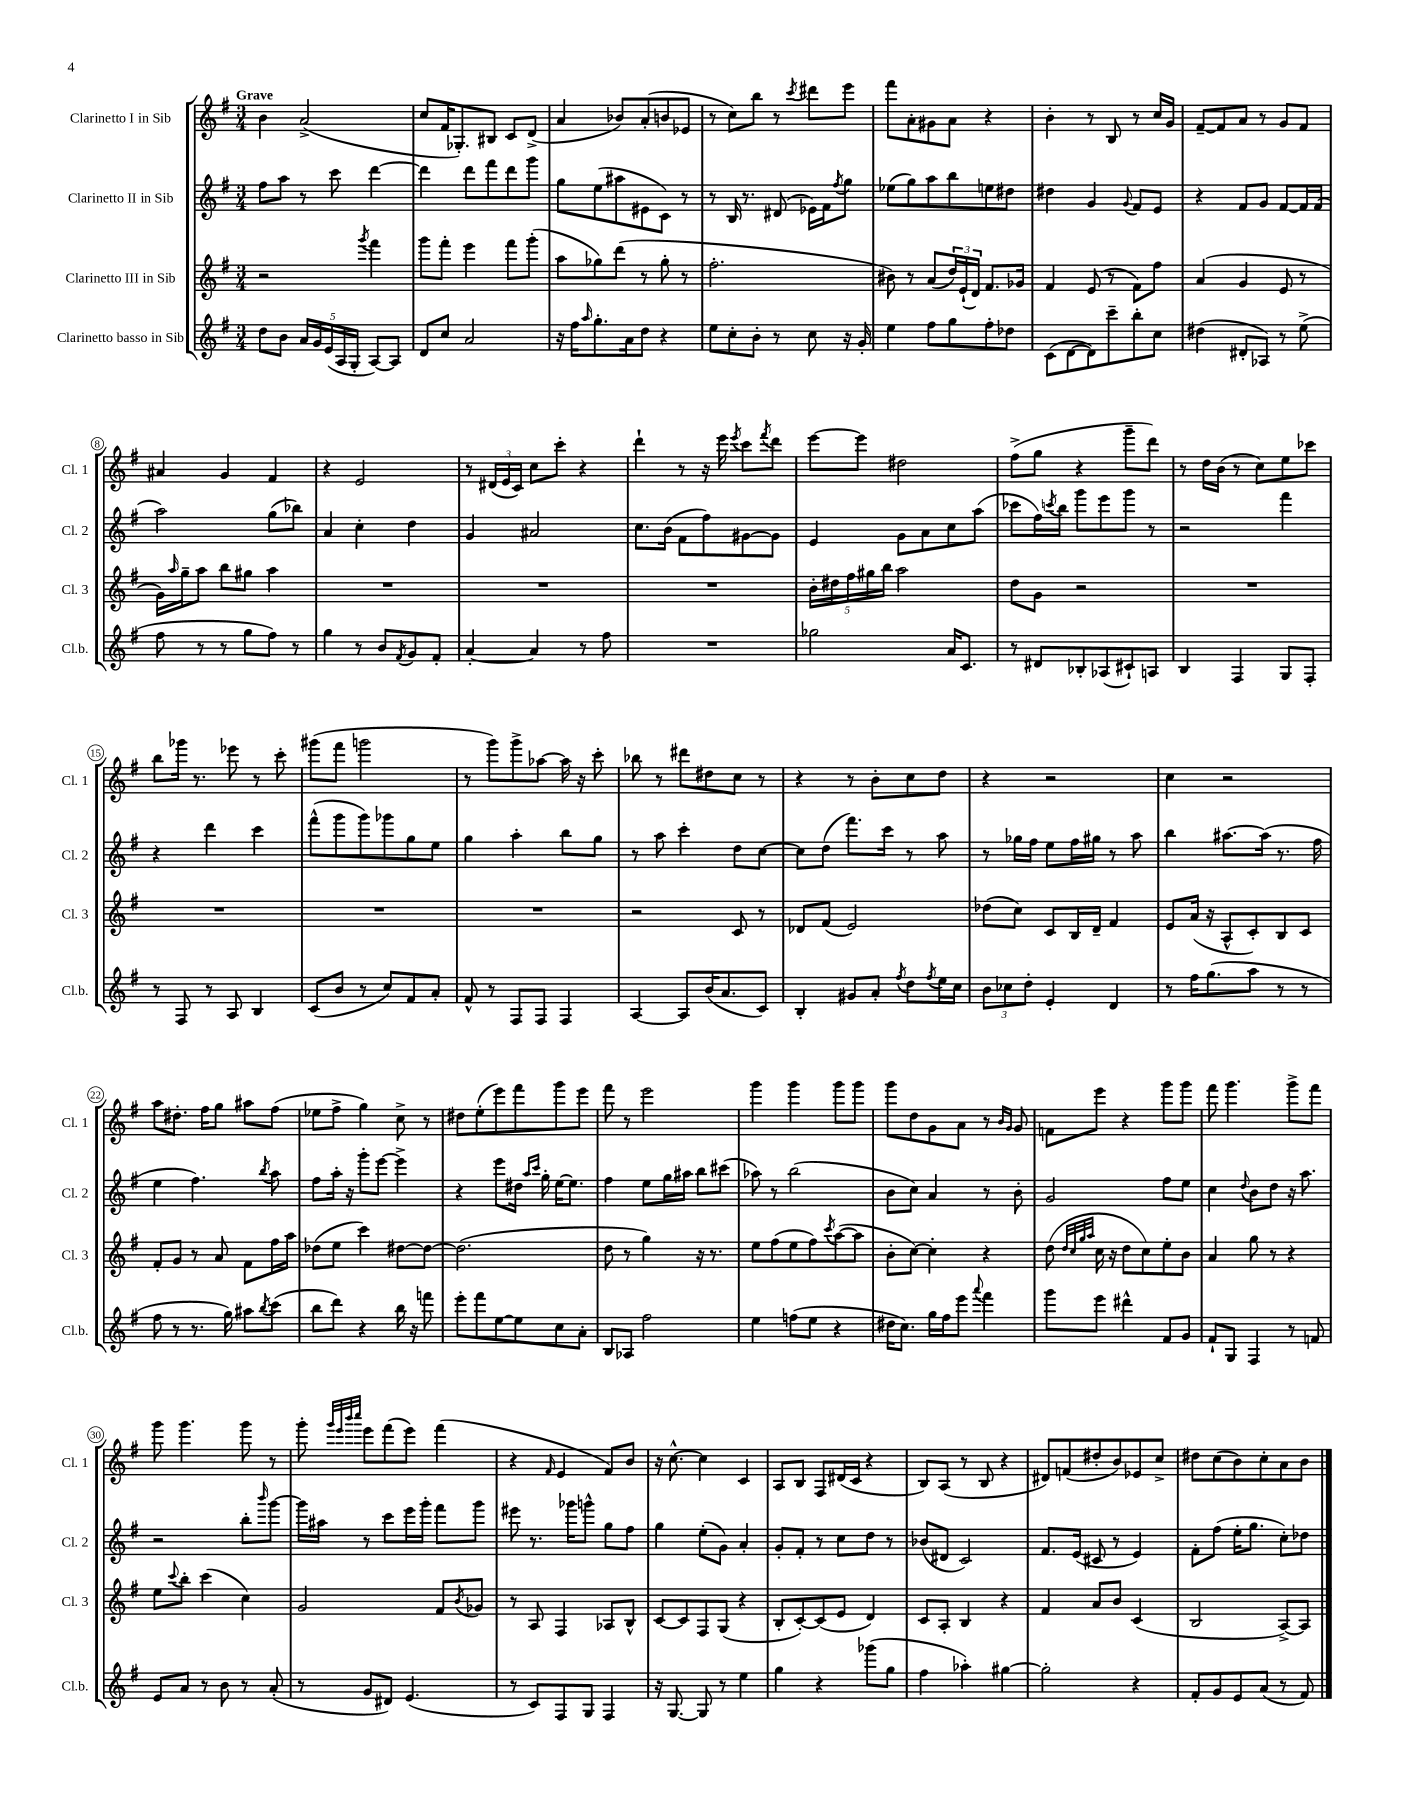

**kern	**kern	**kern	**kern
*staff4	*staff3	*staff2	*staff1
*clefG2	*clefG2	*clefG2	*clefG2
*k[f#]	*k[f#]	*k[f#]	*k[f#]
*M3/4	*M3/4	*M3/4	*M3/4
8dd	2r	8ff#	4b
8b	.	8aa	.
20a	.	8r	(2a^
20g	.	.	.
(20e	.	.	.
.	.	8ccc	.
20A	.	.	.
20G'	.	.	.
.	8qggg	.	.
[8A)	4fff#	[4ddd	.
8A]	.	.	.
=	=	=	=
8d	8ggg	4ddd]	8cc
8cc	8fff#'	.	16f#
.	.	.	8.G-')
2a	4eee	8ddd	.
.	.	8fff#	8B#
.	8fff#	8ddd	8c
.	(8ggg'	8ggg	(8d^
=	=	=	=
16r	8aa	8gg	4a
16ff#	.	.	.
16qqaa	.	.	.
8.gg'	8gg-)	(8ee	.
.	(8ddd	8aa#	8b-)
16a	.	.	.
8dd	8r	8e#	(8a'
4r	8gg-'	8c)	8b
.	8r	8r	8e-
=	=	=	=
8ee	2.ff#'	8r	8r
8cc'	.	16B	8cc)
.	.	8.r	.
8b'	.	.	8bb
8r	.	(8d#	8r
.	.	.	8qccc
8cc	.	16e-)	8ddd#
.	.	16f#	.
.	.	8qff#	.
16r	.	8gg	8eee
16g'	.	.	.
=	=	=	=
4ee	8b#)	(8ee-	8fff#
.	8r	8gg)	8a'
8ff#	(8a	8aa	8g#
8gg	24dd)	8bb	8a
.	(24e`	.	.
.	24d)	.	.
8ff#'	8.f#	8ee	4r
8dd-	.	8dd#	.
.	16g-	.	.
=	=	=	=
(8c	4f#	4dd#	4b'
[8d	.	.	.
8d])	(8e	4g	8r
8ccc~	8r	.	8B
.	.	8qqg	.
8bb'	8f#)	8f#	8r
8cc	8ff#	8e	16cc
.	.	.	16g
=	=	=	=
(4dd#	(4a	4r	[8f#~
.	.	.	8f#]
8d#'	4g	8f#	8a
8A-)	.	8g	8r
8r	8e	[8f#	8g
(8ee^	8r	16f#]	8f#
.	.	(16f#	.
=	=	=	=
8ff#	16g)	2aa)	4a#
.	16qqaa	.	.
.	16gg~	.	.
8r	8aa	.	.
8r	8bb	.	4g
8gg	8gg#	.	.
8ff#)	4aa	(8gg	4f#
8r	.	8bb-)	.
=	=	=	=
4gg	2.r	4a	4r
8r	.	4cc'	2e
8b	.	.	.
8qf#	.	.	.
8g	.	4dd	.
8f#'	.	.	.
=	=	=	=
[4a'	2.r	4g	8r
.	.	.	(24d#
.	.	.	24e
.	.	.	24c)
4a]	.	2a#	8cc
.	.	.	8ccc'
8r	.	.	4r
8ff#	.	.	.
=	=	=	=
2.r	2.r	8.cc	4ddd`
.	.	(16b	.
.	.	8f#	8r
.	.	8ff#)	16r
.	.	.	16eee
.	.	.	8qeee
.	.	[8g#	8ccc
.	.	.	8qfff#
.	.	8g#]	8ddd
=	=	=	=
2gg-	20b'	4e	[8eee
.	20dd#	.	.
.	20ff#	.	.
.	.	.	8eee]
.	20gg#	.	.
.	20bb	.	.
.	2aa	8g	2dd#
.	.	8a	.
16a	.	8cc	.
8.c	.	.	.
.	.	(8aa	.
=	=	=	=
8r	8dd	8ccc-	(8ff#^
8d#	8g	16ff#)	8gg
.	.	8qccc	.
.	.	16bb	.
8B-'	2r	8ggg	4r
(8A-	.	8eee	.
8c#`)	.	8ggg	8ggg~
8A	.	8r	8ddd)
=	=	=	=
4B	2.r	2r	8r
.	.	.	16dd
.	.	.	(16b
4F#	.	.	8r
.	.	.	8cc)
8G	.	4fff#	8ee
8F#'	.	.	8ccc-
=	=	=	=
8r	2.r	4r	8bb
8F#	.	.	16ggg-
.	.	.	8.r
8r	.	4ddd	.
8A	.	.	8eee-
4B	.	4ccc	8r
.	.	.	8ccc'
=	=	=	=
(8c	2.r	(8fff#^^	(8ggg#
8b	.	8ggg	8fff#
8r	.	8ggg)	2ggg
8cc)	.	8ggg-	.
8f#	.	8gg	.
8a'	.	8ee	.
=	=	=	=
8f#^^	2.r	4gg	8r
8r	.	.	8ggg)
8F#	.	4aa'	8ggg^
8F#	.	.	[8aa-
4F#	.	8bb	16aa-]
.	.	.	16r
.	.	8gg	8ccc'
=	=	=	=
[4A	2r	8r	8bb-
.	.	8aa	8r
8A]	.	4ccc'	8ddd#
(16b	.	.	8dd#
8.a	.	.	.
.	8c	8dd	8cc
8c)	8r	[8cc	8r
=	=	=	=
4B'	8d-	8cc]	4r
.	(8f#	(8dd	.
8g#	2e)	8.fff#)	8r
8a'	.	.	8b'
.	.	16ccc	.
8qff#	.	.	.
8dd	.	8r	8cc
8qff#	.	.	.
16ee	.	8aa	8dd
16cc	.	.	.
=	=	=	=
12b	(8dd-	8r	4r
12cc-	.	.	.
.	8cc)	16gg-	.
12dd'	.	.	.
.	.	16ff#	.
4e'	8c	8ee	2r
.	16B	16ff#	.
.	16d~	16gg#	.
4d	4f#	8r	.
.	.	8aa	.
=	=	=	=
8r	8e	4bb	4cc
16ff#	(16a	.	.
(8.gg	16r	.	.
.	8A^^	[8.aa#	2r
8aa	8c')	.	.
.	.	(16aa#]	.
8r	8B	8.r	.
8r	8c	.	.
.	.	16ff#	.
=	=	=	=
8ff#	8f#'	4ee	8aa
8r	8g	.	8.dd#'
8.r	8r	4.ff#)	.
.	.	.	16ff#
.	8a	.	8gg
16gg)	.	.	.
8aa#	8f#	.	8aa#
8qbb	.	8qbb	.
(8ccc	16ff#	8aa	(8ff#
.	16aa	.	.
=	=	=	=
8bb	(8dd-	8ff#	8ee-
8ddd)	8ee	16aa'	8ff#^
.	.	16r	.
4r	4ccc)	8ggg'	4gg)
.	.	[8eee	.
16bb	[8dd#	4eee^]	8cc^
16r	.	.	.
8fff	8dd#_	.	8r
=	=	=	=
8eee'	(2.dd#]	4r	8dd#
8fff#	.	.	(8ee'
[8ee	.	8eee	8eee)
8ee]	.	16dd#	8fff#
.	.	16qqaa	.
.	.	16qqccc	.
.	.	16gg'	.
8cc	.	[16ee	8ggg
.	.	8.ee]	.
8a'	.	.	8eee
=	=	=	=
8B	8dd	4ff#	8fff#
8A-	8r	.	8r
2ff#	4gg)	8ee	2eee
.	.	16gg	.
.	.	16aa#	.
.	16r	8bb	.
.	8.r	.	.
.	.	(8ccc#	.
=	=	=	=
4ee	8ee	8aa-)	4ggg
.	(8ff#	8r	.
(8ff	8ee	(2bb	4ggg
8ee	8ff#)	.	.
.	8qccc	.	.
4r	([8aa	.	8ggg
.	8aa]	.	8ggg
=	=	=	=
16dd#	8b'	8b	8ggg
8.cc)	.	.	.
.	[8cc)	8cc)	8dd
16gg	4cc']	4a	8g
16ff#	.	.	.
8eee	.	.	8a
8qqaaa	.	.	.
4fff#	4r	8r	8r
.	.	.	16qqb
.	.	.	16qqg
.	.	8b'	8g
=	=	=	=
8ggg	(8dd	2g	8f
.	32qqdd	.	.
.	32qqcc	.	.
.	32qqgg	.	.
.	32qqaa	.	.
8eee	16cc	.	8eee
.	16r	.	.
4ddd#^^	8dd	.	4r
.	8cc)	.	.
8f#	8ee'	8ff#	8ggg
8g	8b	8ee	8ggg
=	=	=	=
8f#`	4a	4cc	8fff#
8G	.	.	4.ggg
.	.	8qqdd	.
4F#	8gg	8b	.
.	8r	8dd	.
8r	4r	16r	8ggg^
.	.	8.aa	.
8f	.	.	8fff#
=	=	=	=
8e	8ee	2r	8ggg
.	8qqccc	.	.
8a	8bb'	.	4.ggg
8r	(4ccc	.	.
8b	.	.	.
8r	4cc)	8bb'	8ggg
.	.	16qqbbb	.
(8a'	.	[8ggg	8r
=	=	=	=
8r	2g	16ggg]	8ggg'
.	.	16aa#	.
.	.	.	32qqggg
.	.	.	32qqeee
.	.	.	32qqbbb
.	.	.	32qqcccc
8g	.	8r	8eee
8d#)	.	8ccc	(8fff#
(4.e	.	16eee	8eee)
.	.	16ggg'	.
.	8f#	8fff#	(4fff#
.	8qb	.	.
.	8g-	8ggg	.
=	=	=	=
8r	8r	8eee#	4r
8c)	8A	8.r	.
.	.	.	16qqf#
8F#	4F#	.	4e
.	.	16ggg-	.
8G	.	8ggg^^	.
4F#	8A-	8gg	8f#)
.	8B^^	8ff#	8b
=	=	=	=
16r	[8c	4gg	16r
[8.G	.	.	[8.cc^^
.	8c]	.	.
8G]	8F#	(8ee'	4cc]
8r	(8G	8g)	.
4ee	4r	4a'	4c
=	=	=	=
4gg	8B'	8g'	8A
.	[8c')	8f#'	8B
4r	(8c]	8r	8F#
.	8e	8cc	(16d#
.	.	.	16c
(8ggg-	4d)	8dd	4r
8gg	.	8r	.
=	=	=	=
4ff#	8c	(8b-	8B)
.	8A'	8d#	(8A
4aa-')	4B	2c)	8r
.	.	.	8B
[4gg#	4r	.	4r
=	=	=	=
2gg#']	4f#	8.f#	8d#)
.	.	.	(8f
.	.	(16e	.
.	8a	8c#	8dd#'
.	8b	8r	8b)
4r	(4c	4e)	8e-
.	.	.	8cc^
=	=	=	=
8f#'	2B	8f#'	8dd#
8g	.	(8ff#	(8cc
8e	.	16ee'	8b)
.	.	8.gg	.
(8a	.	.	8cc'
8r	[8A^)	8cc')	8a
8f#)	8A]	8dd-	8b
==	==	==	==
*-	*-	*-	*-
